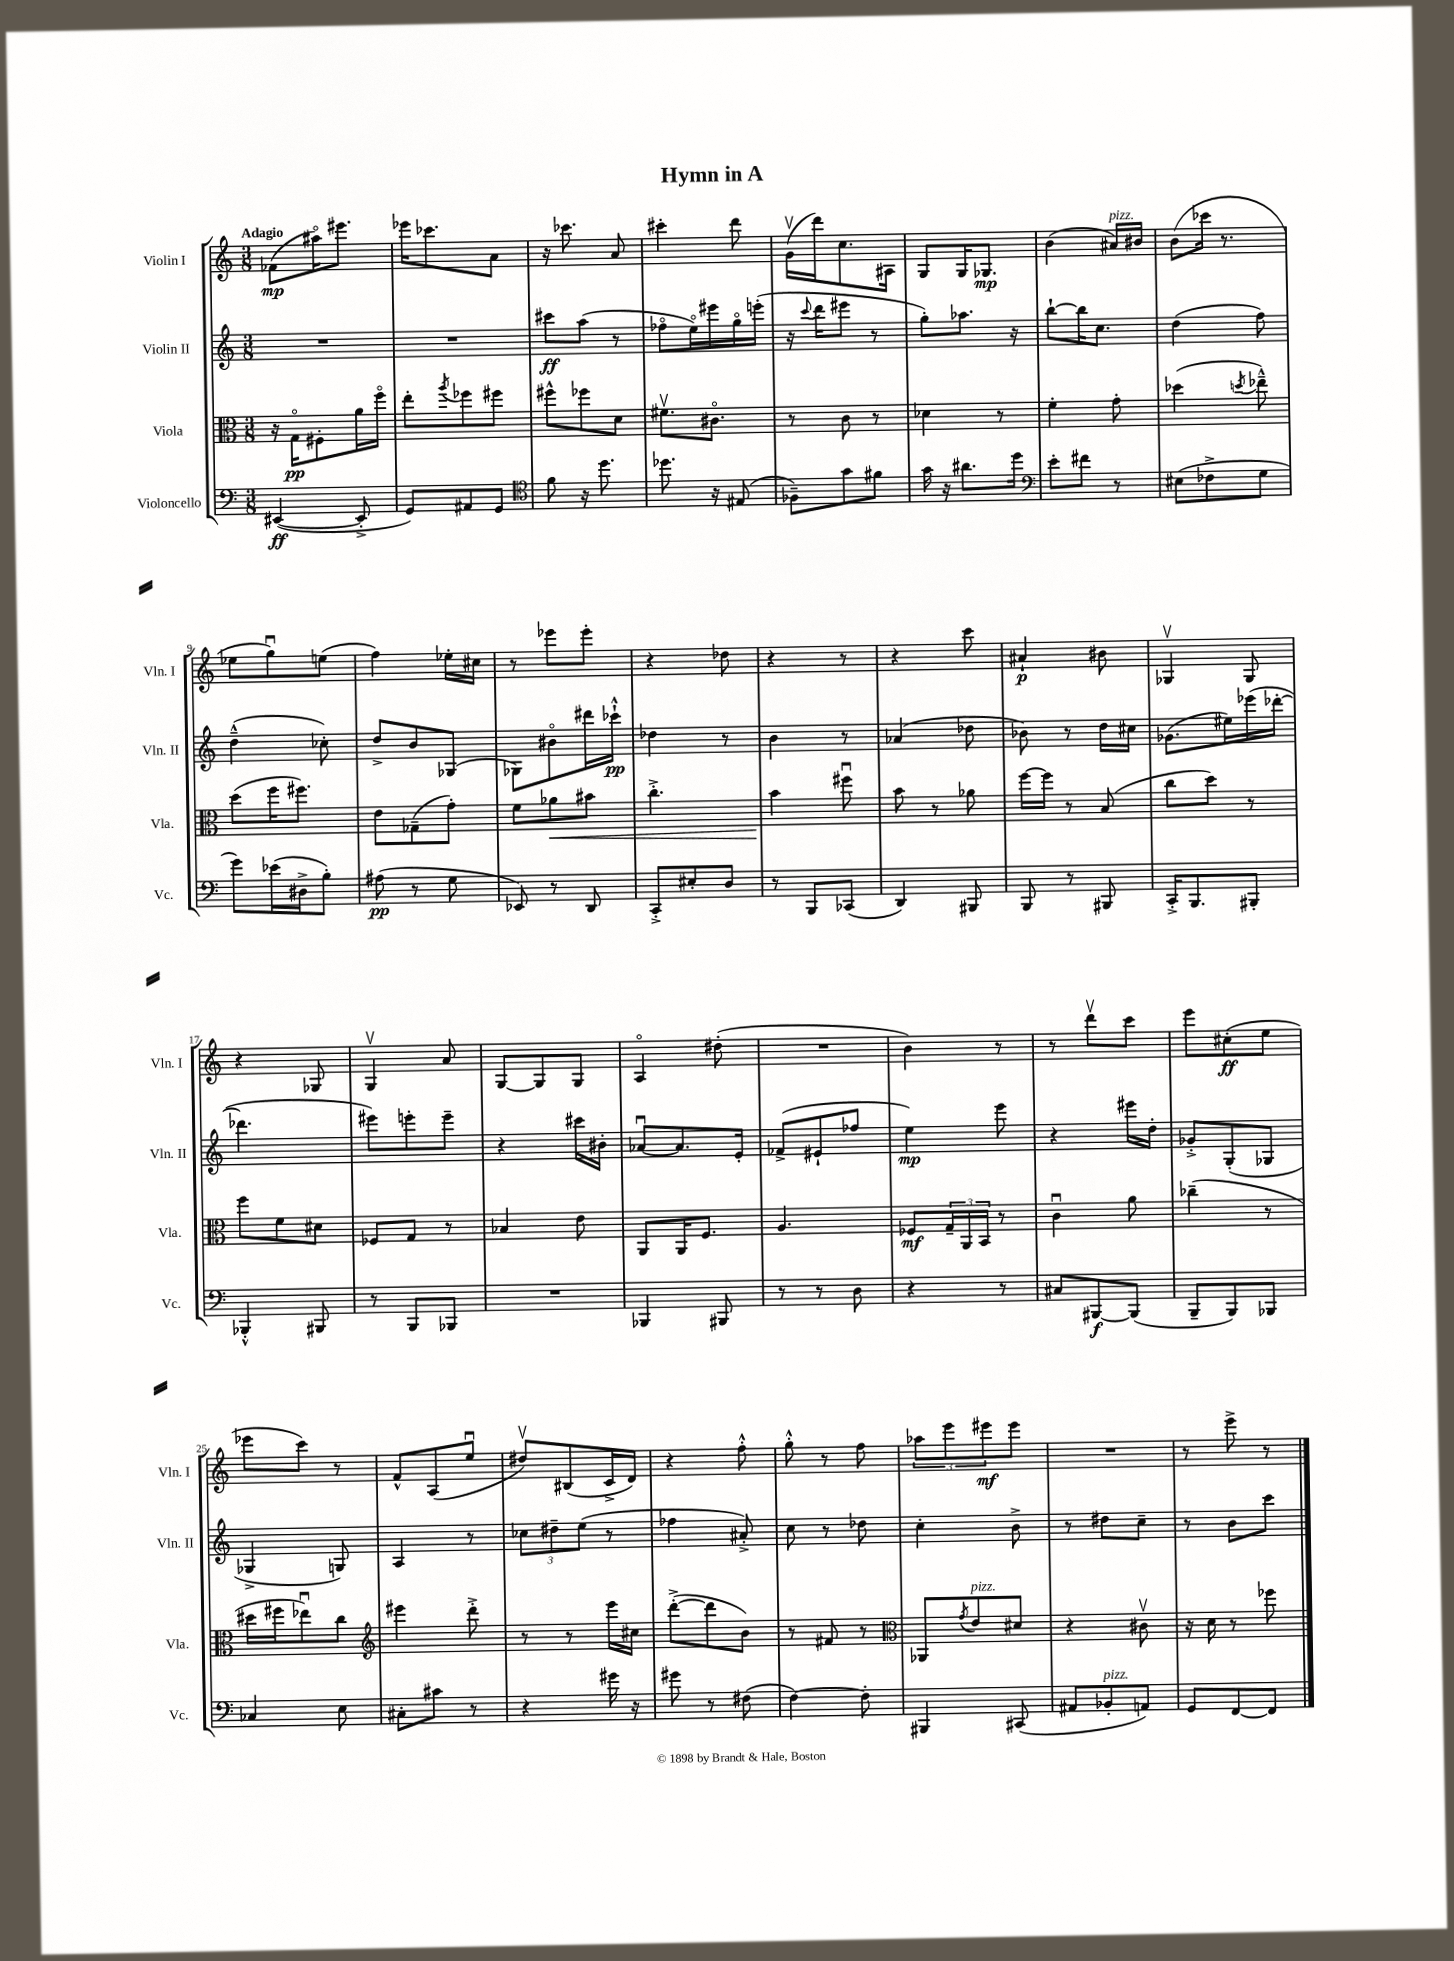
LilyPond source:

\header { title = "Hymn in A" }
<<
\new StaffGroup <<
\new Staff = "s0" \with { instrumentName = "Violin I" shortInstrumentName = "Vln. I" } {
    \clef treble \key c \major \numericTimeSignature \time 3/8 \tempo "Adagio"
    fes'8\mp( ais''16\flageolet) eis'''8. |
    ees'''16 ces'''8. a'8 |
    r16 ces'''8. a'8 |
    cis'''4-. d'''8 |
    g'16\upbow( d'''16) c''8. ais16 |
    g8 g16 ges8.\mp |
    b'4( ais'16^\markup { \italic "pizz." }) bis'16 |
    b'8( ces'''16 r8. |
    ees''8 g''8\downbow) e''8( |
    f''4) ees''16-. cis''16 |
    r8 ees'''8 ees'''8-. |
    r4 des''8 |
    r4 r8 |
    r4 c'''8 |
    ais'4-!\p bis'8 |
    ges4\upbow ges8 |
    r4 ges8 |
    g4\upbow a'8 |
    g8~ g8 g8 |
    a4\flageolet dis''8-.( |
    R4. |
    b'4) r8 |
    r8 d'''8\upbow c'''8 |
    e'''8 cis''8-.\ff( e''8 |
    ees'''8 c'''8) r8 |
    f'8-^ a8( e''8\downbow |
    dis''8\upbow) bis8( c'16-> d'16) |
    r4 f''8-.-^ |
    g''8-.-^ r8 f''8 |
    \tuplet 3/2 { aes''8 e'''8 eis'''8\mf } eis'''8 |
    R4. |
    r8 e'''8-> r8 \bar "|." |
}
\new Staff = "s1" \with { instrumentName = "Violin II" shortInstrumentName = "Vln. II" } {
    \clef treble \key c \major \numericTimeSignature \time 3/8
    R4. |
    R4. |
    cis'''8\ff a''8( r8 |
    fes''8\flageolet e''16\flageolet) eis'''16 g''16\flageolet e'''16-.( |
    r16 \appoggiatura { c'''8 } d'''16 eis'''8 r8 |
    g''8-.) aes''8. r16 |
    b''8~-! b''16 c''8. |
    d''4( f''8) |
    d''4---^( ces''8-.) |
    d''8-> b'8 ges8( |
    ges8) bis'8\flageolet dis'''16 ces'''16-!-^\pp |
    des''4 r8 |
    b'4 r8 |
    aes'4( des''8 |
    bes'8) r8 d''16 cis''16 |
    ges'8.( eis''16) ees'''16( des'''16~-. |
    des'''4. |
    eis'''8) e'''8-. e'''8-- |
    r4 cis'''16 bis'16-. |
    aes'8~\downbow aes'8. e'16-. |
    fes'8->( eis'8-! fes''8 |
    e''4\mp) e'''8 |
    r4 eis'''16 d''16-. |
    ges'8-.-> g8-.( ges8 |
    ges4-> g8) |
    a4 r8 |
    \tuplet 3/2 { ces''8 dis''8-- e''8( } r8 |
    fes''4 ais'8-.->) |
    c''8 r8 des''8 |
    c''4-. b'8-> |
    r8 dis''8 c''8-- |
    r8 b'8 c'''8 \bar "|." |
}
\new Staff = "s2" \with { instrumentName = "Viola" shortInstrumentName = "Vla." } {
    \clef alto \key c \major \numericTimeSignature \time 3/8
    r16 g16\flageolet\pp fis8-. a'16 f''16\flageolet |
    e''8-. \acciaccatura { a''8 } fes''8 fis''8 |
    fis''8-^ fes''8 d'8 |
    fis'8.\upbow cis'8.\flageolet |
    r8 c'8 r8 |
    des'4 r8 |
    f'4-. g'8-. |
    des''4( \acciaccatura { d''8 } ees''8---^) |
    d''8( f''16 fis''8.) |
    e'8 ges8--( g'8-.) |
    f'8 aes'8\< bis'8 |
    c''4.-.-> |
    b'4\! fis''8\downbow |
    b'8 r8 aes'8 |
    f''16~ f''16 r8 b8( |
    c''8 d''8) r8 |
    f''8 f'8 dis'8 |
    fes8 g8 r8 |
    bes4 e'8 |
    a,8 a,16 f8. |
    a4. |
    fes8\mf \tuplet 3/2 { g16-- a,16 b,16 } r8 |
    c'4\downbow a'8 |
    ces''4--( r8 |
    dis''16 fis''16 ees''8\downbow) c''8 |
    \clef treble eis'''4 d'''8-.-> |
    r8 r8 e'''16 cis''16 |
    d'''8~-.->( d'''8 b'8) |
    r8 fis'8 r8 |
    \clef alto aes,8 \acciaccatura { g'8 } e'8^\markup { \italic "pizz." } dis'8 |
    r4 cis'8\upbow |
    r16 d'16 r8 fes''8 \bar "|." |
}
\new Staff = "s3" \with { instrumentName = "Violoncello" shortInstrumentName = "Vc." } {
    \clef bass \key c \major \numericTimeSignature \time 3/8
    eis,4~\ff( eis,8-.-> |
    g,8) ais,8 g,8 |
    \clef tenor f'8 r16 d''8. |
    des''8. r16 eis8( |
    fes8--) g'8 fis'8 |
    g'16 r16 ais'8. d''16 |
    \clef bass e'8-. fis'8 r8 |
    eis8( fes8-> g8 |
    g'8) ees'16( dis16-> b8-.) |
    ais8\pp( r8 g8 |
    ees,8) r8 d,8 |
    c,8-.-> eis8-. d8 |
    r8 b,,8 ces,8( |
    d,4) bis,,8 |
    b,,8 r8 bis,,8 |
    c,16-.-> b,,8. bis,,8-. |
    bes,,4-.-^ bis,,8 |
    r8 b,,8 bes,,8 |
    R4. |
    bes,,4 bis,,8 |
    r8 r8 d8 |
    r4 r8 |
    cis8 bis,,8~\f bis,,8( |
    b,,8-- b,,8) bes,,8 |
    ces4 e8 |
    cis8-. cis'8 r8 |
    r4 gis'16 r16 |
    gis'8 r8 fis8( |
    f4~) f8-. |
    bis,,4 cis,8( |
    ais,8 bes,8-.^\markup { \italic "pizz." } a,8) |
    g,8 f,8~ f,8 \bar "|." |
}
>>
>>
